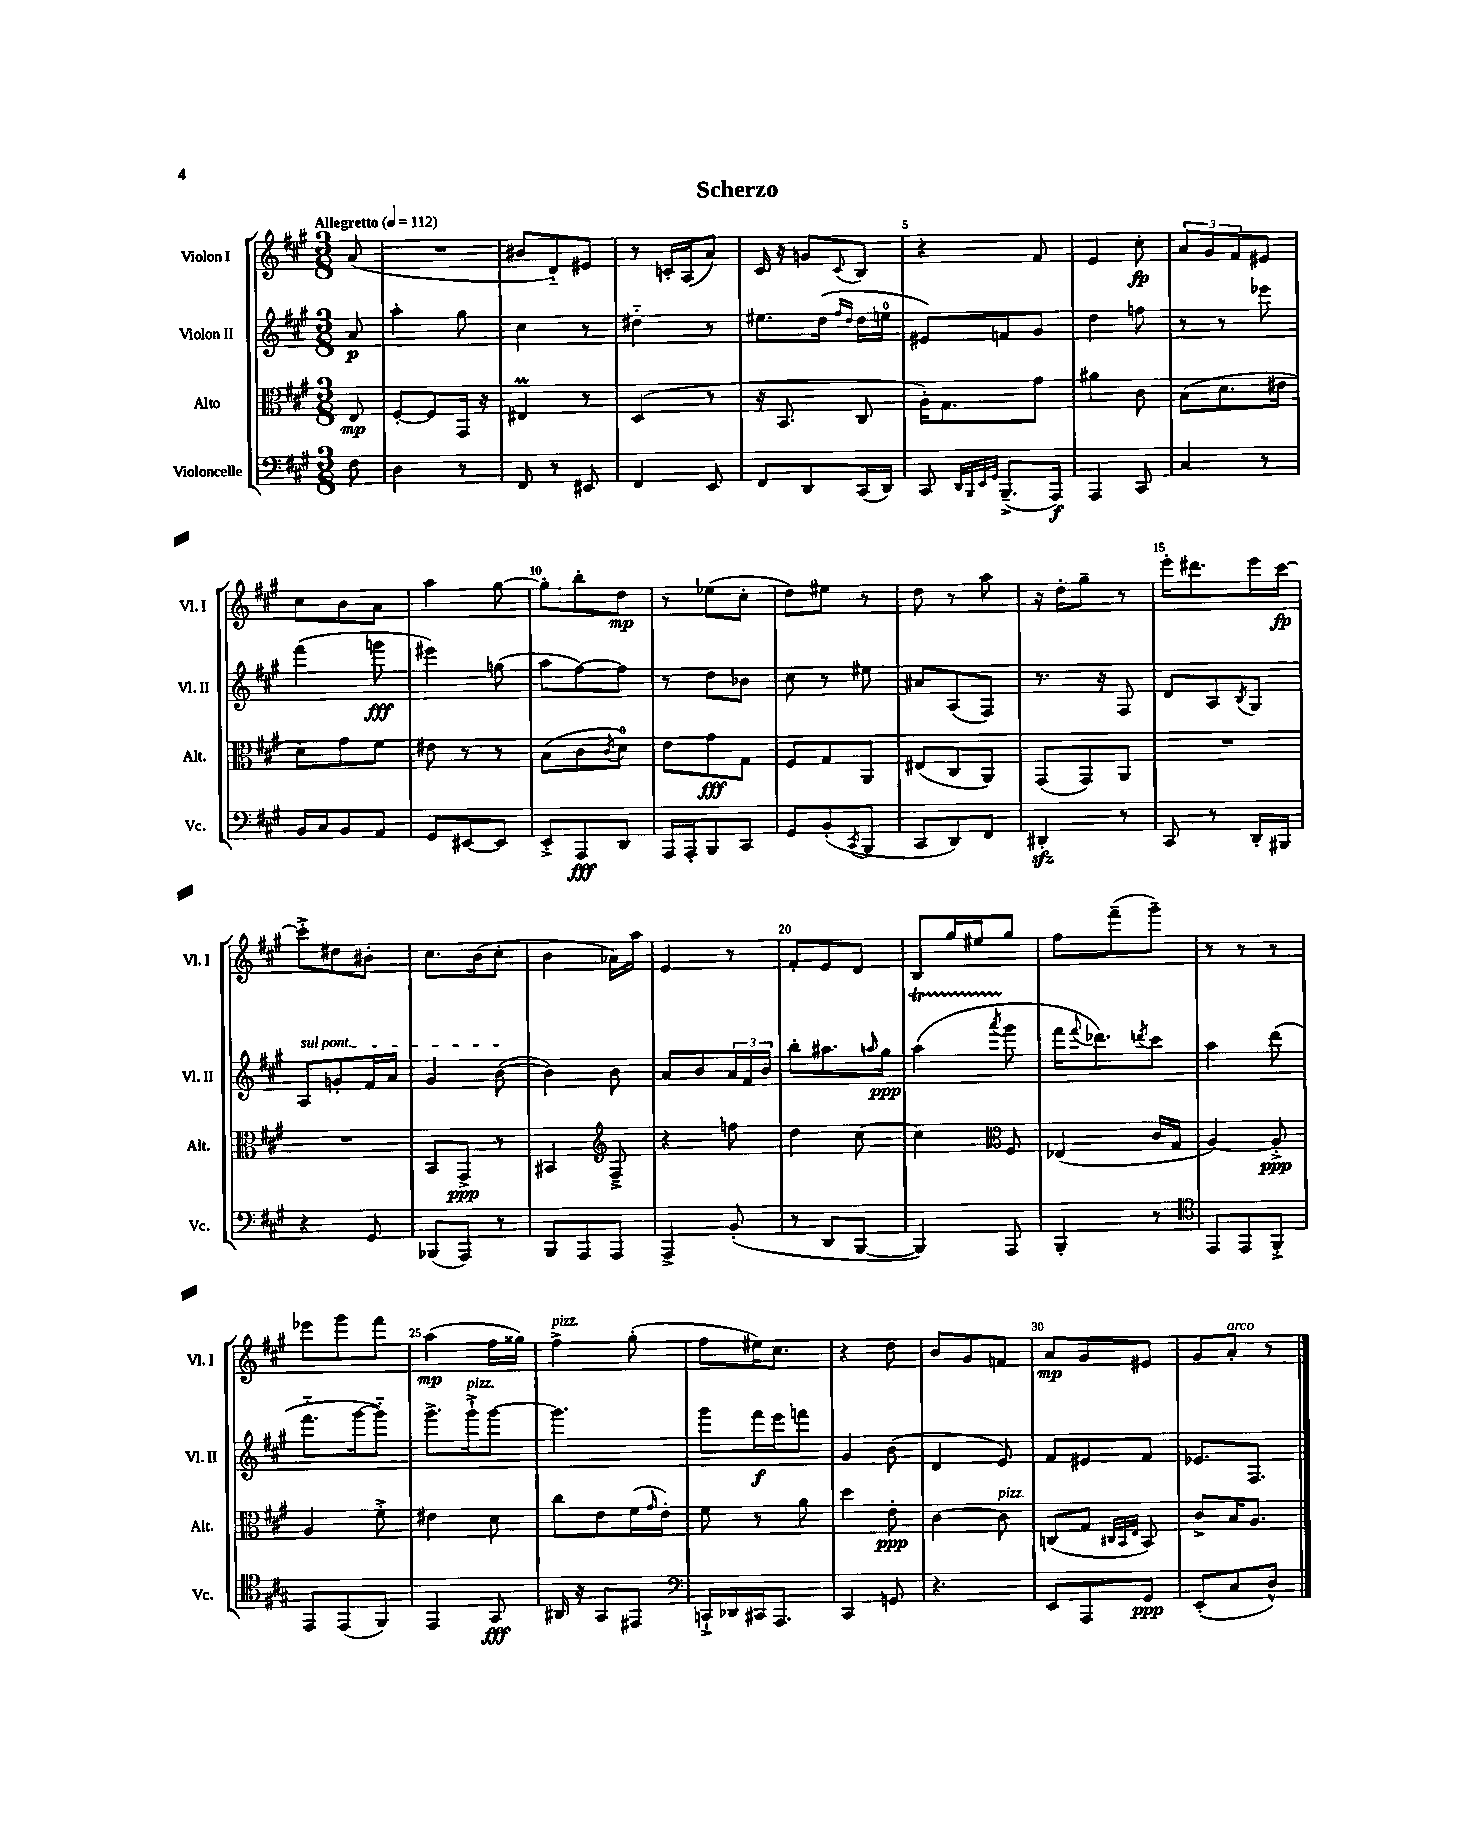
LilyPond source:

\header { title = "Scherzo" }
<<
\new StaffGroup <<
\new Staff = "s0" \with { instrumentName = "Violon I" shortInstrumentName = "Vl. I" } {
    \clef treble \key a \major \numericTimeSignature \time 3/8 \partial 8 \tempo "Allegretto" 4 = 112
    a'8( |
    R4. |
    bis'8 d'8-_) eis'8 |
    r8 c'16-. a16( a'8) |
    cis'16 r16 g'8 \appoggiatura { cis'8 } b8 |
    r4 fis'8 |
    e'4 cis''8-.\fp |
    \tuplet 3/2 { a'8 gis'8 fis'8 } eis'8 |
    cis''8 b'8 a'8 |
    a''4 gis''8~ |
    gis''8-. b''8-. d''8\mp |
    r8 ees''8( cis''8-. |
    d''8) eis''8 r8 |
    d''8 r8 a''8 |
    r16 d''16-. gis''8-- r8 |
    e'''16-. dis'''8. e'''16 cis'''16~\fp |
    cis'''8-.-> dis''8 bis'8-. |
    cis''8. b'16( cis''8-. |
    b'4 aes'16) a''16 |
    e'4 r8 |
    fis'8-. e'8 d'8 |
    b8 gis''16 eis''16 gis''8 |
    fis''8 fis'''8--( gis'''8--) |
    r8 r8 r8 |
    ees'''8 gis'''8 fis'''8 |
    a''4\mp( fis''16 gisis''16) |
    fis''4->^\markup { \italic "pizz." } gis''8-.( |
    fis''8 eis''16) cis''8. |
    r4 d''8 |
    b'8 gis'8 f'8 |
    a'8\mp gis'8 eis'8 |
    gis'8 a'8-.^\markup { \italic "arco" } r8 \bar "|." |
}
\new Staff = "s1" \with { instrumentName = "Violon II" shortInstrumentName = "Vl. II" } {
    \clef treble \key a \major \numericTimeSignature \time 3/8 \partial 8
    a'8\p |
    a''4-. gis''8 |
    cis''4 r8 |
    dis''4-_ r8 |
    eis''8. d''16( \grace { fis''16 d''16 } d''16 e''16-0 |
    eis'8) f'8 gis'8 |
    d''4 f''8 |
    r8 r8 ees'''8 |
    fis'''4( g'''8\fff |
    eis'''4) g''8( |
    a''8 fis''8~) fis''8 |
    r8 d''8 bes'8 |
    cis''8 r8 eis''8 |
    ais'8 a8( fis8) |
    r8. r16 fis8 |
    d'8 a8 \acciaccatura { b8 } gis8 |
    \once \override TextSpanner.bound-details.left.text = \markup { \italic "sul pont." } a8\startTextSpan g'8-. fis'16 a'16 |
    gis'4 b'8~\stopTextSpan( |
    b'4) b'8 |
    a'8 b'8 \tuplet 3/2 { a'16 fis'16 b'16 } |
    b''8-. ais''8. \grace { a''16 } gis''16\ppp |
    a''4\startTrillSpan( \acciaccatura { a'''8 } gis'''8\stopTrillSpan |
    fis'''16 \appoggiatura { fis'''8 } des'''8.) \acciaccatura { d'''8 } cis'''8 |
    a''4 d'''8( |
    fis'''8.-_ gis'''16~ gis'''8-_) |
    gis'''8.-> gis'''16-!->^\markup { \italic "pizz." } gis'''8~ |
    gis'''4. |
    gis'''8 fis'''16\f e'''16 f'''8 |
    gis'4 b'8( |
    d'4 e'8) |
    fis'8 eis'8 fis'8 |
    ees'8. fis8. \bar "|." |
}
\new Staff = "s2" \with { instrumentName = "Alto" shortInstrumentName = "Alt." } {
    \clef alto \key a \major \numericTimeSignature \time 3/8 \partial 8
    e8\mp |
    fis8~-. fis8 gis,16 r16 |
    eis4\prall r8 |
    d4( r8 |
    r16 b,8. cis8 |
    a16-.) gis8. gis'8 |
    ais'4 cis'8 |
    b8( d'8. eis'16 |
    d'8) gis'8 fis'8 |
    eis'8 r8 r8 |
    b8( cis'8 \acciaccatura { cis'8 } d'8-0) |
    e'8 gis'8\fff gis8 |
    fis8 gis8 a,8 |
    eis8( cis8 a,8) |
    gis,8( gis,8) a,8 |
    R4. |
    R4. |
    b,8 gis,8->\ppp r8 |
    bis,4 \clef treble fis8---> |
    r4 f''8 |
    d''4 cis''8~ |
    cis''4 \clef alto fis8 |
    ees4( cis'16 gis16 |
    a4~) a8-.->\ppp |
    a4 fis'8-.-> |
    eis'4 d'8 |
    cis''8 e'8 fis'16( \grace { gis'16 } e'16-.) |
    fis'8 r8 a'8 |
    d''4 e'8-.\ppp |
    cis'4~ cis'8^\markup { \italic "pizz." } |
    c8( gis8 \grace { cis32 b,32 e32 } b,8) |
    cis'8-> b16 a8. \bar "|." |
}
\new Staff = "s3" \with { instrumentName = "Violoncelle" shortInstrumentName = "Vc." } {
    \clef bass \key a \major \numericTimeSignature \time 3/8 \partial 8
    fis8 |
    d4 r8 |
    fis,8 r8 eis,8 |
    fis,4 e,8 |
    fis,8 d,8 cis,16( d,16) |
    cis,8 \grace { d,32 b,,32 e,32 gis,32 } b,,8.--->( a,,16\f) |
    a,,4 cis,8 |
    cis4 r8 |
    b,16 cis16 b,8 a,8 |
    gis,8 eis,8~ eis,8 |
    e,8-.-> a,,8\fff d,8 |
    a,,16 a,,16-. b,,8 cis,8 |
    gis,8 b,8-.( \acciaccatura { cis,8 } b,,8 |
    cis,8 d,8) fis,8 |
    dis,4-.\sfz r8 |
    cis,8 r8 d,16-. bis,,16 |
    r4 gis,8 |
    bes,,8( a,,8) r8 |
    b,,8 a,,8 a,,8 |
    a,,4-> b,8-.( |
    r8 d,8 b,,8~ |
    b,,4) a,,8 |
    b,,4-. r8 |
    \clef tenor e,8 e,8 fis,8-.-> |
    e,8 e,8( fis,8) |
    e,4 gis,8\fff |
    ais,16 r16 gis,8 eis,8 |
    \clef bass c,16-!-> des,16 cis,16 a,,8. |
    cis,4 g,8 |
    r4. |
    e,8 a,,8 gis,8\ppp |
    e,8-.( cis8 d8-^) \bar "|." |
}
>>
>>
\layout { \context { \Score \override BarNumber.break-visibility = ##(#f #t #t) barNumberVisibility = #(every-nth-bar-number-visible 5) } }
